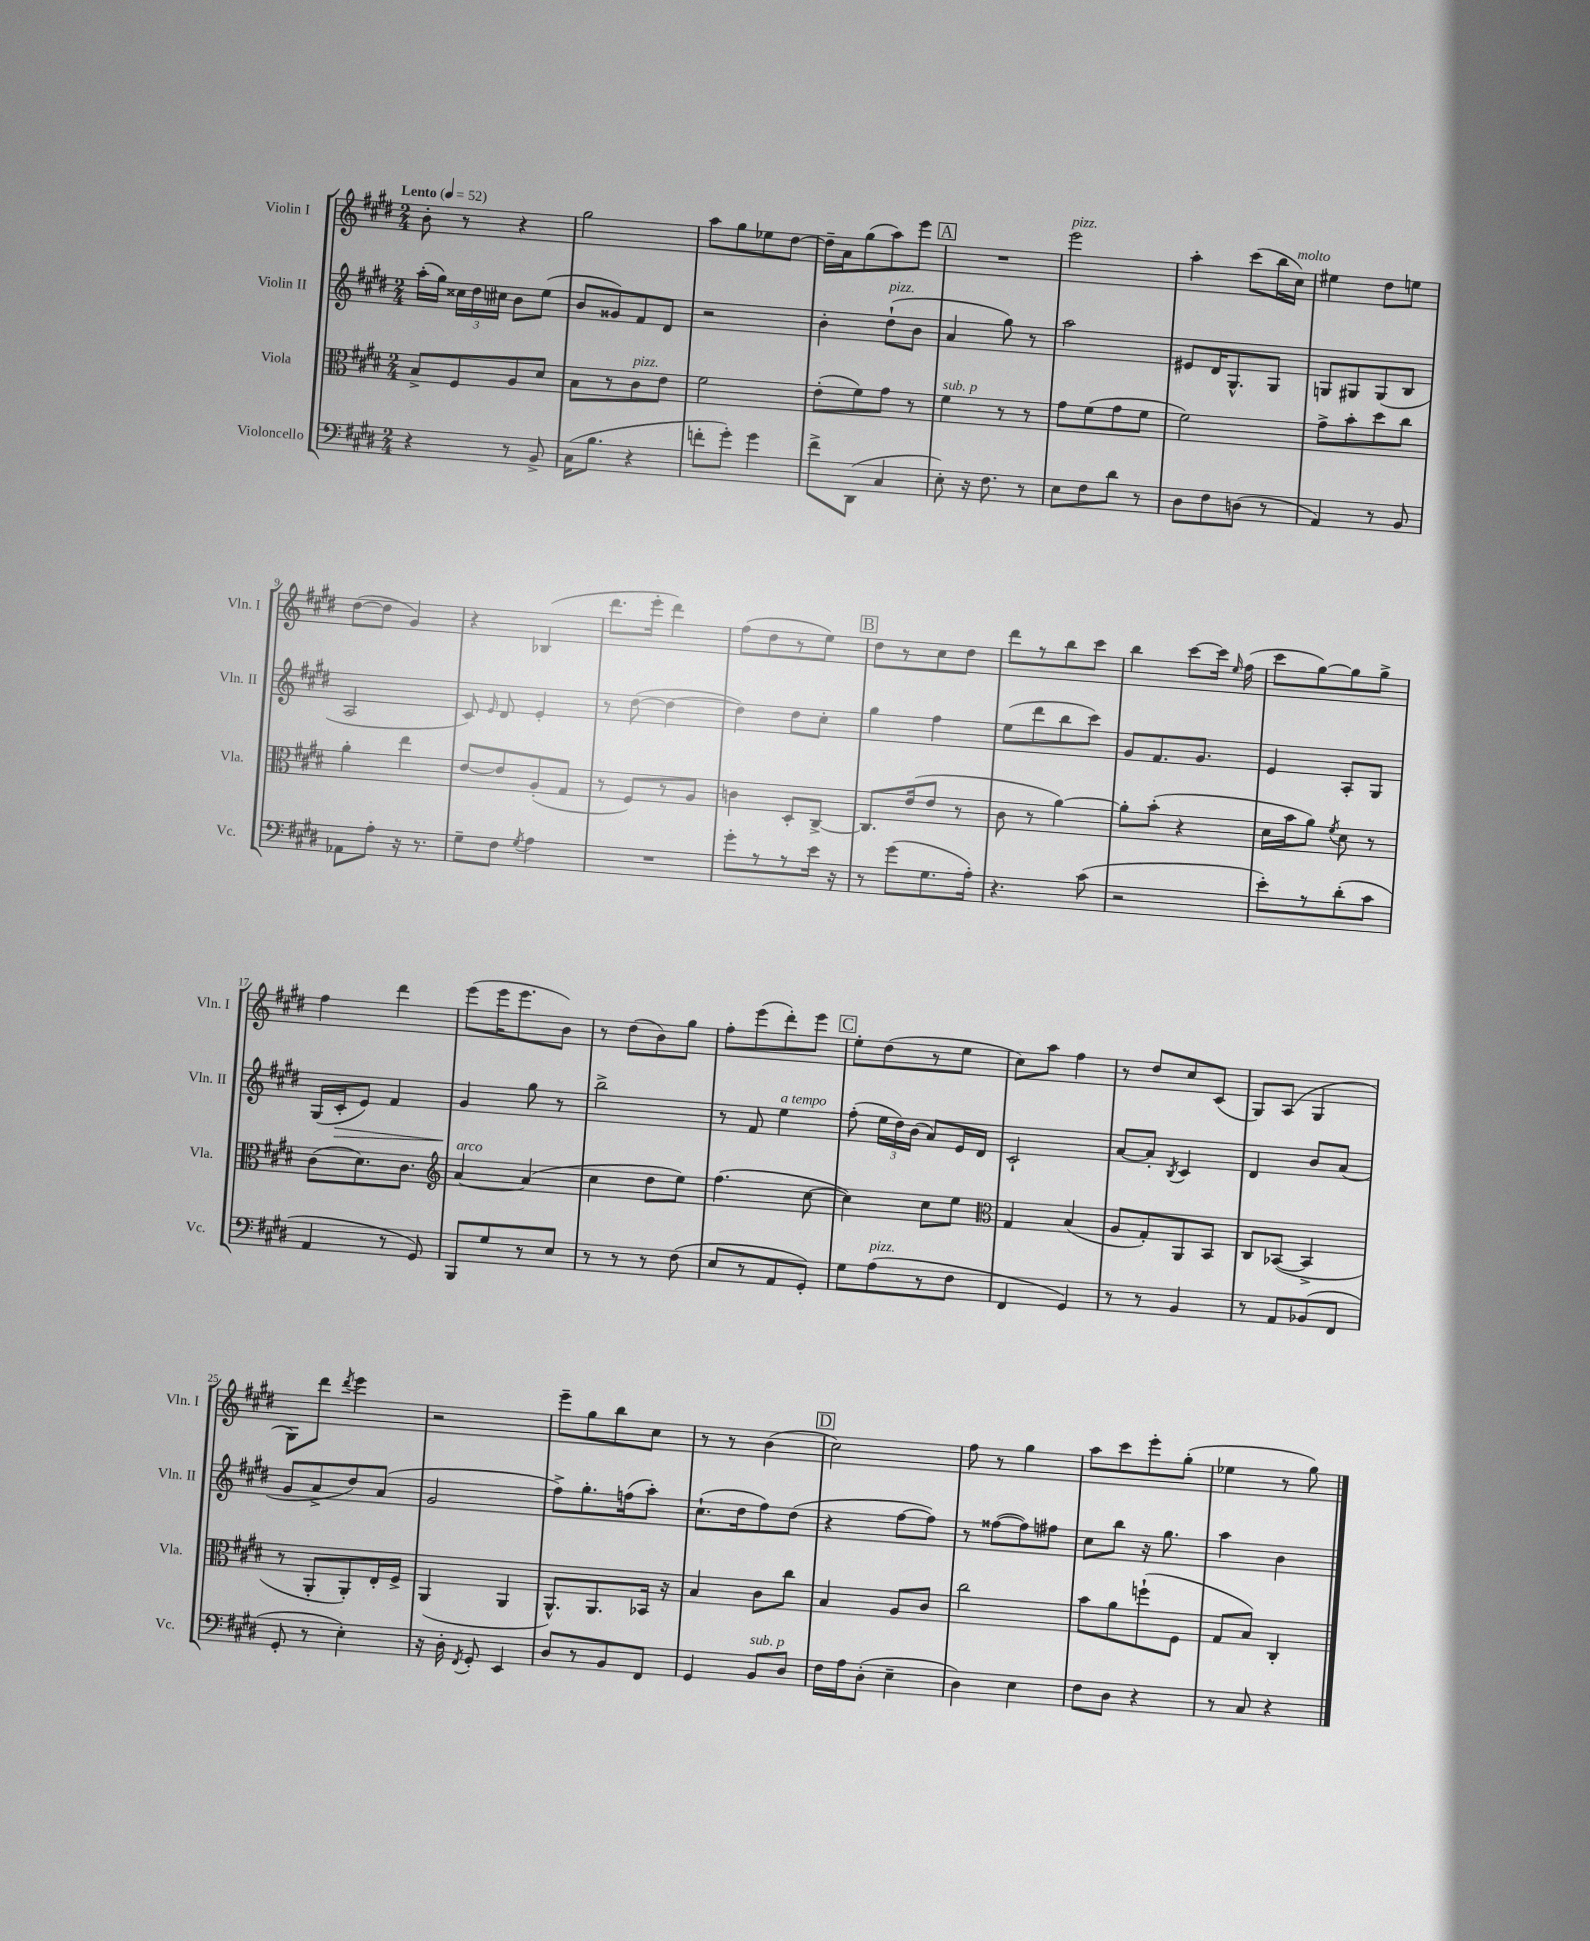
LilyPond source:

<<
\new StaffGroup <<
\new Staff = "s0" \with { instrumentName = "Violin I" shortInstrumentName = "Vln. I" } {
    \clef treble \key e \major \numericTimeSignature \time 2/4 \tempo "Lento" 4 = 52
    \autoBeamOff b'8-. r8 r4 |
    gis''2 |
    a''8[ gis''8 ees''8 dis''8]~ |
    dis''16[-- a'16 gis''8( a''8) e'''8] |
    \mark \markup { \box "A" } R2 |
    e'''2^\markup { \italic "pizz." } |
    a''4-. cis'''8[( b''16 cis''16]^\markup { \italic "molto" }) |
    eis''4 dis''8[ e''8] |
    dis''8[~( dis''8] gis'4) |
    r4 bes4( |
    dis'''8.[ e'''16]-. dis'''4) |
    fis''8[( dis''8 r8 e''8]) |
    \mark \markup { \box "B" } dis''8[ r8 cis''8 dis''8] |
    dis'''8[ r8 b''8 cis'''8] |
    b''4 cis'''8[~ cis'''16] \grace { e''16 } fis''16( |
    cis'''8[ gis''8~) gis''8 gis''8]-> |
    fis''4 dis'''4 |
    e'''8[( e'''16 e'''8. b'8]) |
    r8 dis''8[( b'8) gis''8] |
    fis''8[-. e'''8( dis'''8-.) e'''8] |
    \mark \markup { \box "C" } e''8[-. dis''8( r8 e''8] |
    cis''8[) a''8] fis''4 |
    r8 dis''8[ cis''8 cis'8]( |
    gis8[) a8]( gis4 |
    gis8[) dis'''8] \acciaccatura { dis'''8 } e'''4 |
    r2 |
    e'''8[-- gis''8 b''8 cis''8] |
    r8 r8 b'4( |
    \mark \markup { \box "D" } cis''2) |
    fis''8 r8 gis''4 |
    a''8[ cis'''8 e'''8-. gis''8]-.( |
    ees''4 r8 gis''8) \bar "|." |
}
\new Staff = "s1" \with { instrumentName = "Violin II" shortInstrumentName = "Vln. II" } {
    \clef treble \key e \major \numericTimeSignature \time 2/4
    \autoBeamOff a''16[-.( gis''16]) \tuplet 3/2 { cisis''16[ dis''16 cis''16] } b'8[ e''8]( |
    b'8[ gisis'8) fis'8 dis'8] |
    r2 |
    b'4-. dis''8[-!^\markup { \italic "pizz." }( b'8] |
    \mark \markup { \box "A" } a'4 gis''8) r8 |
    a''2 |
    eis'8[ dis'16 gis8.-^ gis8] |
    g8[ gis8 gis8( b8] |
    a2 |
    cis'8) \grace { e'16 } dis'8 e'4-. |
    r8 dis''8~( dis''4~ |
    dis''4) dis''8[ cis''8]-. |
    \mark \markup { \box "B" } gis''4 fis''4 |
    e''8[( dis'''8 b''8 cis'''8]) |
    gis'8[ fis'8. gis'8.] |
    e'4 a8[-. gis8] |
    gis16[( cis'16-.\> e'8]) fis'4 |
    gis'4\! gis''8 r8 |
    b''2-> |
    r8 fis'8 e''4^\markup { \italic "a tempo" } |
    \mark \markup { \box "C" } fis''8-.( \tuplet 3/2 { e''16[ dis''16) b'16]( } a'8[) e'16 dis'16] |
    cis'2-! |
    a'8[~ a'8]-. \acciaccatura { b8 } cis'4 |
    dis'4 b'8[ a'8]( |
    gis'8[ a'8-> dis''8) a'8]( |
    gis'2 |
    fis''8[->) gis''8.-. f''16( a''8]-.) |
    cis''8.[-!( dis''16 fis''8) dis''8]( |
    \mark \markup { \box "D" } r4 fis''8[~ fis''8]) |
    r8 fisis''8[~( fisis''8) fis''8] |
    cis''8[ b''8] r16 gis''8. |
    a''4 b'4 \bar "|." |
}
\new Staff = "s2" \with { instrumentName = "Viola" shortInstrumentName = "Vla." } {
    \clef alto \key e \major \numericTimeSignature \time 2/4
    \autoBeamOff b8[-> fis8 a8 dis'8] |
    b8[ r8 cis'8^\markup { \italic "pizz." } e'8] |
    fis'2 |
    e'8[-.( fis'8) gis'8] r8 |
    \mark \markup { \box "A" } fis'4^\markup { \italic "sub. p" } r8 r8 |
    gis'8[ fis'8( gis'8 fis'8] |
    fis'2) |
    gis'8[-> b'8-. dis''8 cis''8] |
    a'4-. e''4 |
    e'8[~ e'8 a8-.( gis8] |
    r8 fis8[) r8 a8] |
    c'4 dis8[-. cis8]~-> |
    \mark \markup { \box "B" } cis8.[ e'16( e'8] r8 |
    cis'8 r8 a'4~) |
    a'8[-. b'8]-.( r4 |
    dis'16[ b'16 a'8]) \acciaccatura { fis'8 } dis'8 r8 |
    cis'8[( dis'8.) cis'8.] |
    \clef treble a'4~^\markup { \italic "arco" } a'4( |
    cis''4 dis''8[ e''8]) |
    fis''4.( cis''8~ |
    \mark \markup { \box "C" } cis''4) cis''8[ e''8] |
    \clef alto gis4 b4( |
    a8[ gis8-.) a,8 b,8] |
    cis8[ bes,8]~( bes,4-> |
    r8 a,8[-. a,8-.) e16-. fis16]-> |
    a,4( a,4 |
    a,8.[-^) a,8. bes,16] r16 |
    b4 cis'8[ cis''8] |
    \mark \markup { \box "D" } b4 a8[ cis'8] |
    cis''2 |
    b'8[ a'8 f''8-!( fis8] |
    gis8[ b8]) cis4-. \bar "|." |
}
\new Staff = "s3" \with { instrumentName = "Violoncello" shortInstrumentName = "Vc." } {
    \clef bass \key e \major \numericTimeSignature \time 2/4
    \autoBeamOff r4 r8 b,8-> |
    cis16[( b8.] r4 |
    f'8[-. gis'8]-.) gis'4 |
    fis'8[-> dis,8]( cis4 |
    \mark \markup { \box "A" } e8-.) r16 fis8. r8 |
    e8[ fis8 dis'8] r8 |
    dis8[ fis8 d8]( r8 |
    a,4) r8 b,8 |
    aes,8[ a8]-. r16 r8. |
    gis8[-- fis8] \acciaccatura { gis8 } a4 |
    R2 |
    gis'8[-. r8 r8 e'16] r16 |
    \mark \markup { \box "B" } r8 gis'8[( gis8. a16]-.) |
    r4. cis'8( |
    r2 |
    e'8[-.) r8 dis'8-.( cis'8] |
    a,4 r8 gis,8) |
    b,,8[ gis8 r8 e8] |
    r8 r8 r8 fis8( |
    e8[ r8 a,8 gis,8]-.) |
    \mark \markup { \box "C" } gis8[ a8^\markup { \italic "pizz." }( r8 fis8] |
    fis,4 gis,4) |
    r8 r8 b,4 |
    r8 a,8[ bes,8( fis,8] |
    gis,8-. r8 e4-.) |
    r16 dis16-. \acciaccatura { fis,8 } gis,8-. e,4 |
    dis8[ r8 b,8 fis,8] |
    gis,4 b,8[^\markup { \italic "sub. p" } dis8] |
    \mark \markup { \box "D" } fis16[ a16 dis8]-.( e4-- |
    dis4) e4 |
    fis8[ dis8] r4 |
    r8 cis8 r4 \bar "|." |
}
>>
>>
